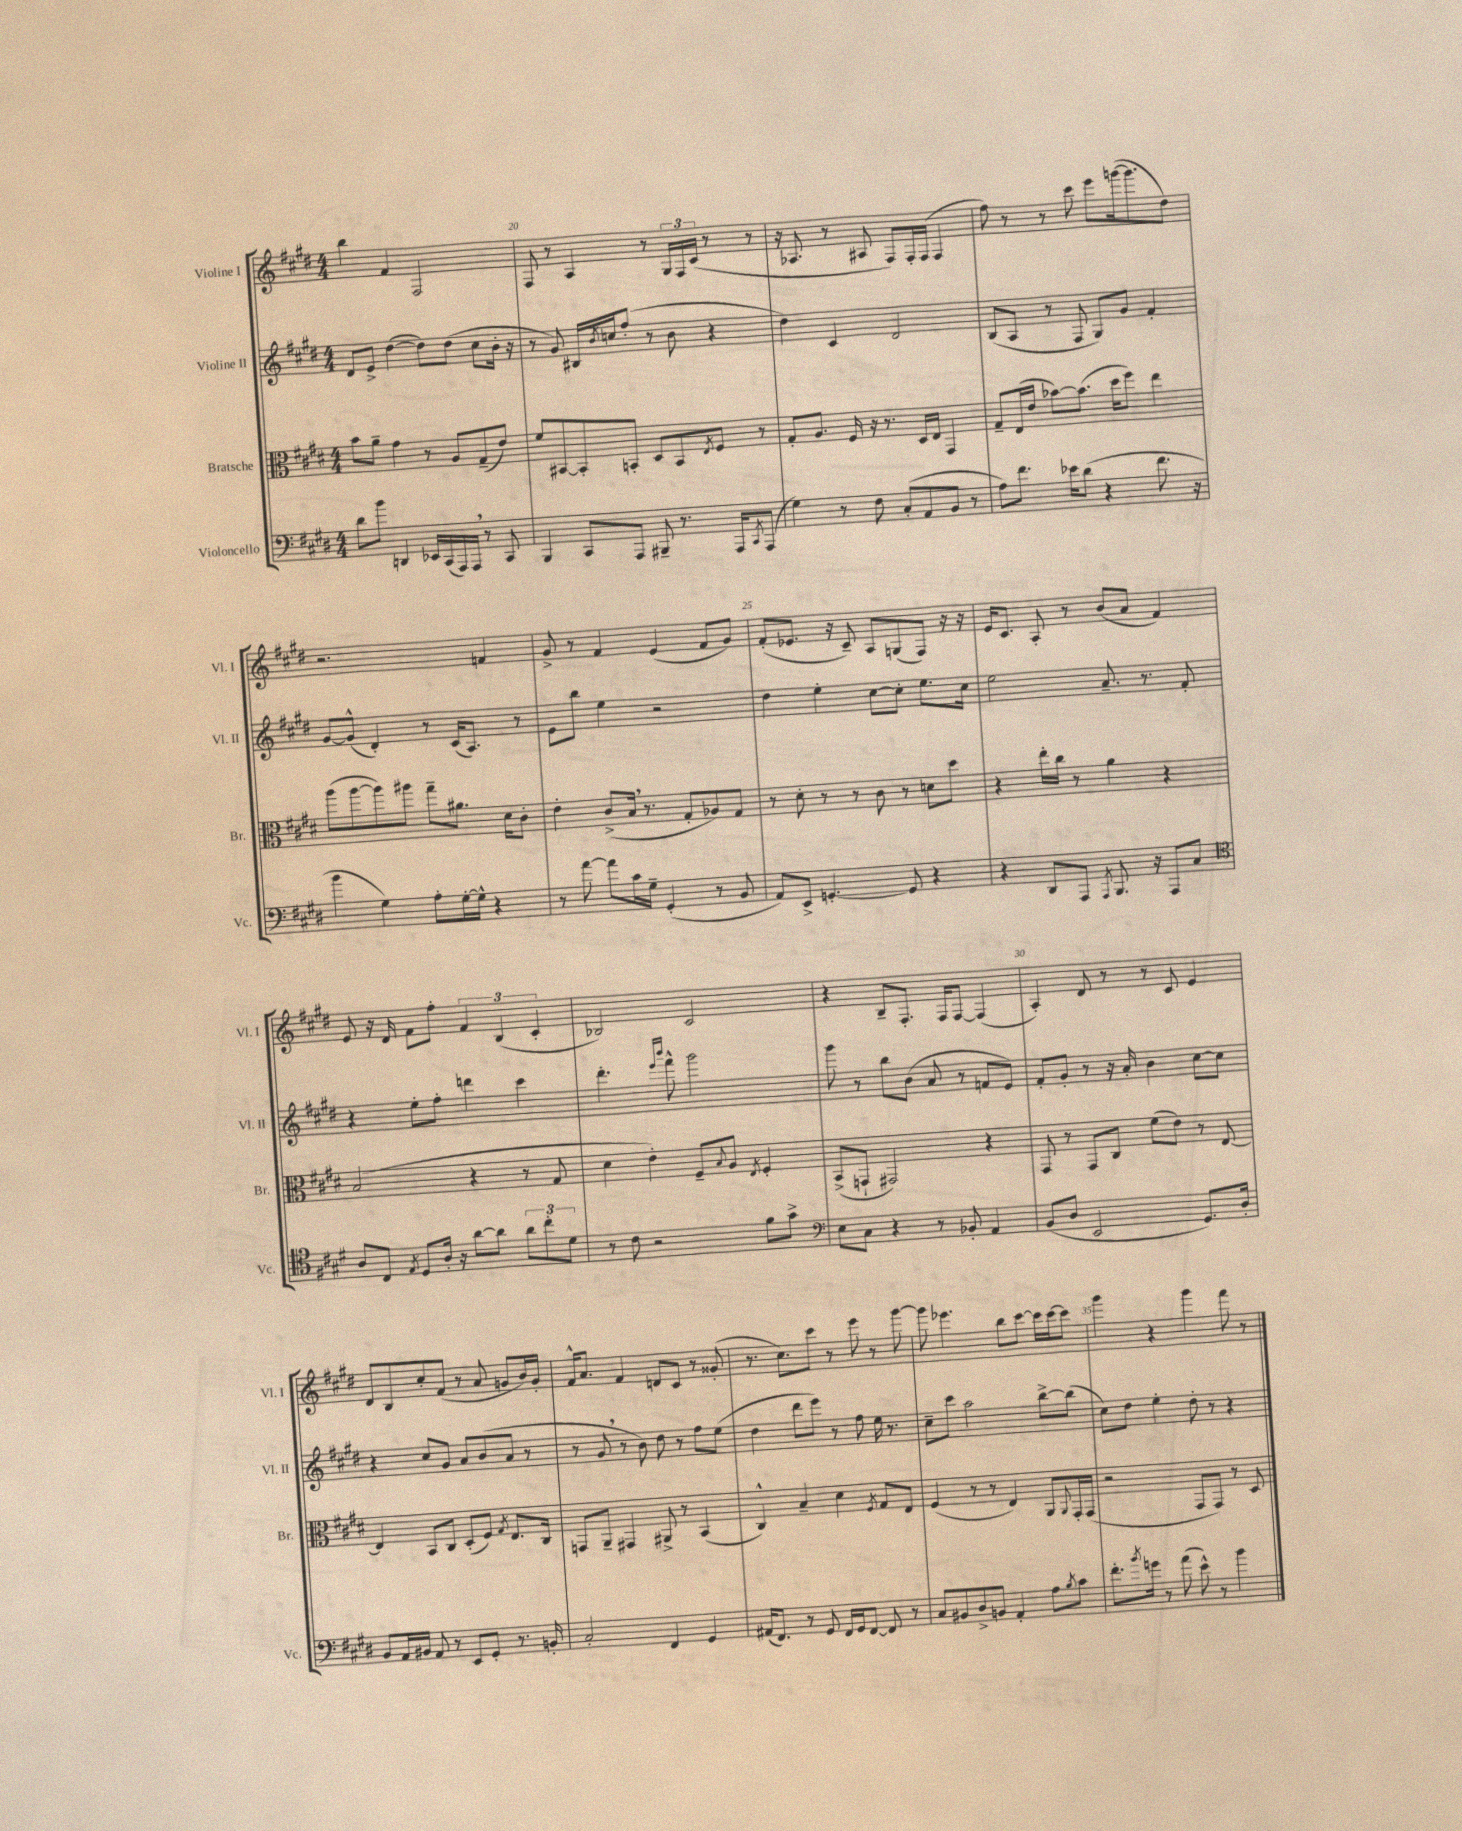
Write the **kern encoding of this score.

**kern	**kern	**kern	**kern
*staff4	*staff3	*staff2	*staff1
*clefF4	*clefC3	*clefG2	*clefG2
*k[f#c#g#d#]	*k[f#c#g#d#]	*k[f#c#g#d#]	*k[f#c#g#d#]
*M4/4	*M4/4	*M4/4	*M4/4
8d#	8b	8d#	4bb
8b	8a~	8e^	.
4DD	4g#	([4dd#	4f#
16EE-	8r	8dd#])	2F#
(16CC#	.	.	.
16AAA)	8A	(8dd#	.
16AAA	.	.	.
8r	(8G#~	8cc#	.
8CC#	8e)	16b'	.
.	.	16r	.
=	=	=	=
4BBB	8f#	8r	8F#
.	[8BB#	8g#)	8r
8CC#	8BB#']	16B#	4A
.	.	8qb	.
.	.	16cc	.
8AAA	8BB'	(8ff#'	.
8BBB#~	8D#	8r	8r
8.r	8BB	8b	24G#
.	.	.	24F#
.	.	.	(24c#
.	8qE	.	.
.	8F#	4r	8r
16AAA	.	.	.
8qCC#	.	.	.
(8AAA	8r	.	8r
=	=	=	=
4G#)	8G#'	4dd#)	16r
.	.	.	8.A-
.	8.A	.	.
8r	.	4c#	8r
.	16F#	.	.
8F#	16r	.	8A#
.	8.r	.	.
(8C#'	.	2d#	8F#)
8AA	16D#	.	16F#'
.	16E	.	(16F#
8BB	4GG#	.	4F#
8r	.	.	.
=	=	=	=
8A)	8G#~	(8B	8ff#)
8.f#	(16E	8A	8r
.	16e	.	.
.	[8b-)	8r	8r
16e-	.	.	.
(8d#	(8.b-]	8F#	8ccc#
4r	.	8G#)	8eee
.	16dd#	.	.
.	8ff#)	8g#	([16ggg
.	.	.	8.ggg]
8.f#	4ee	4f#'	.
.	.	.	8dd#)
16r	.	.	.
=	=	=	=
4b	(8aa	[8g#	2.r
.	[8aa	(8g#^^]	.
4G#)	8aa])	4d#')	.
.	8aa#	.	.
8A'	8gg#~	8r	.
[16G#'	8.a#	(16c#	.
16G#^^]	.	8.A)	.
4r	.	.	4f
.	16d#	.	.
.	8c#'	8r	.
=	=	=	=
8r	4e'	8e	8g#^
[8a	.	8bb	8r
8a]	(8c#^	4ee	4f#
16c#	16B	.	.
16G#~	8.r	.	.
(4GG#'	.	2r	(4e
.	8G#'	.	.
8r	8A-)	.	8f#
8BB	8G#	.	8g#)
=	=	=	=
8AA)	8r	4dd#	(8f#'
8EE^	8d#'	.	8.e-
[4.GG'	8r	4ee'	.
.	.	.	16r
.	8r	.	8c#~)
.	8c#	[8cc#	8A
8GG]	8r	8cc#']	(8G
4r	8d	8.ee	8F#)
.	8dd#	.	16r
.	.	16cc#	16r
=	=	=	=
4r	4r	2ee	16e
.	.	.	8.c#
8DD#	16ee'	.	8A'
.	16cc#	.	.
8AAA	8r	.	8r
8qAAA	.	.	.
8.BBB	4a	8.a~	(8b
.	.	.	8a
16r	.	8.r	.
8AAA	4r	.	4f#)
8C#	.	8f#'	.
=	=	=	=
*clefC4	*	*	*
8A	(2B	4r	8e
8C#	.	.	16r
.	.	.	16d#
8qE	.	.	.
8D#	.	8ee'	8f#
16A'	.	8ff#'	8ff#'
16r	.	.	.
[8a	4r	4ddd	6f#
8a]	.	.	.
.	.	.	(6B
12a	8r	4ccc#	.
12cc#'	.	.	6c#'
.	8G#	.	.
12d#	.	.	.
=	=	=	=
8r	4d#	4.ddd#'	2B-)
8c#	.	.	.
2r	4e')	.	.
.	.	16qqeee	.
.	.	16qqbbb	.
.	.	8fff#^^	.
.	8F#~	2ggg#	2c#
.	8qqB	.	.
.	8A	.	.
.	8qE	.	.
8f#	4F#'	.	.
8g#^	.	.	.
=	=	=	=
*clefF4	*	*	*
8E	(8BB^	8ggg#	4r
8C#	8GG`	8r	.
4r	2GG#)	8bb	8B~
.	.	(8b	8.F#'
8r	.	8a	.
.	.	.	16F#
8BB-'	.	8r	[8F#
4AA	4r	8f	(4F#]
.	.	8e)	.
=	=	=	=
(8BB	8GG#	8f#'	4A')
8D#	8r	8g#'	.
2EE	8GG#	8r	8d#
.	8C#	16r	8r
.	.	16a'	.
.	(8f#	4b	8r
.	8e)	.	8c#
8.GG#)	8r	[8cc#	4e
.	[8E	8cc#]	.
16D#'	.	.	.
=	=	=	=
8BB	4E]	4r	8d#
16AA	.	.	8B
16BB#	.	.	.
8AA	8BB	8cc#	8cc#'
8r	8C#	8g#	(8f#
8EE	(8D#'	8a	8r
8GG#'	8F#)	(8b	8a
.	8qG#	.	.
8.r	8.E	8a	8g
.	.	8r	16b)
16BB'	16C#	.	16g'
=	=	=	=
2C#'	8GG	8r	16f#^^
.	.	.	8.a
.	8AA~	8g#	.
.	4GG#	8r	4f#
.	.	8b)	.
4FF#	8AA#^	8dd#	8d
.	8r	8r	8c#
4GG#	(4BB	8ff#	8r
.	.	(8ee	(8g##'
=	=	=	=
(16AA#	4C#^^)	4dd#	8.r
8.FF#)	.	.	.
.	.	.	8.cc#)
8r	4B~	8ddd#	.
8GG#	.	8eee)	8ccc#
16FF#	4d#	8r	8r
16GG#	.	.	.
[8FF#	.	8ff#	8eee
.	8qF#	.	.
8FF#]	8G#	16ee	8r
.	.	8.r	.
8r	8E	.	[8ggg#
=	=	=	=
8C#	(4F#	8cc#~	8ggg#]
8BB#	.	8ccc#	4.eee-
8D#^	8r	2aa	.
8BB	8r	.	.
4AA'	4E)	.	8bb
.	.	.	[8ccc#
8A	8AA	[8bb^	16ccc#]
.	.	.	[16ccc#
8qB	8qqAA	.	.
8c#	16GG#'	(8bb]	8ccc#]
.	(16GG#	.	.
=	=	=	=
8.f#'	2r	8cc#)	4ggg#
.	.	8dd#	.
8qb	.	.	.
16g	.	.	.
8r	.	4ee'	4r
(8a	.	.	.
8e^^)	8GG#	8dd#'	4ggg#
8r	8GG#)	8r	.
4b	8r	4r	8fff#
.	8D#	.	8r
==	==	==	==
*-	*-	*-	*-
